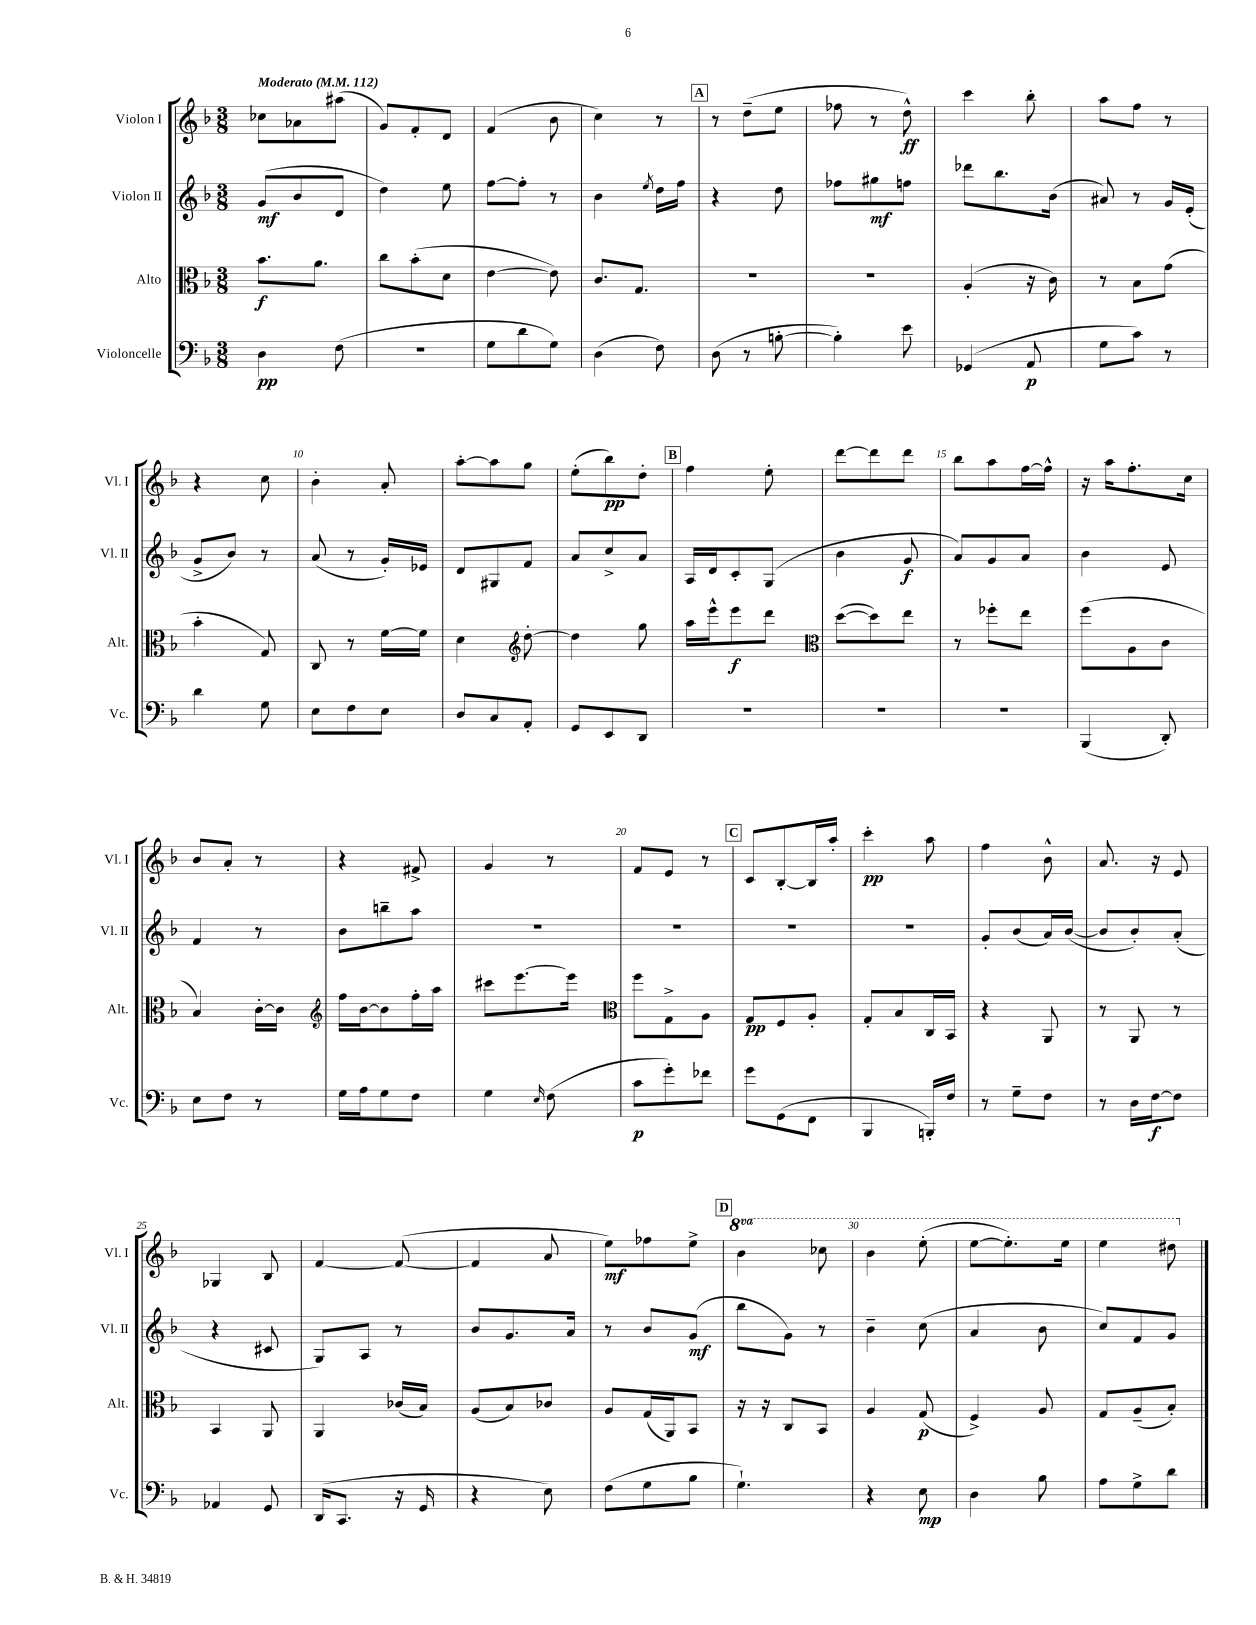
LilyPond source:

<<
\new StaffGroup <<
\new Staff = "s0" \with { instrumentName = "Violon I" shortInstrumentName = "Vl. I" } {
    \clef treble \key f \major \numericTimeSignature \time 3/8 \set Staff.ottavationMarkups = #ottavation-simple-ordinals \tempo "Moderato" 4 = 112
    ces''8 aes'8 ais''8( |
    g'8) f'8-. d'8 |
    f'4( bes'8 |
    c''4) r8 |
    \mark \markup { \box "A" } r8 d''8--( e''8 |
    fes''8 r8 d''8-^\ff) |
    c'''4 bes''8-. |
    a''8 f''8 r8 |
    r4 c''8 |
    bes'4-. a'8-. |
    a''8~-. a''8 g''8 |
    e''8-.( bes''8\pp) d''8-. |
    \mark \markup { \box "B" } f''4 e''8-. |
    d'''8~ d'''8 d'''8 |
    bes''8 a''8 f''16~ f''16-^ |
    r16 a''16 f''8.-. c''16 |
    bes'8 a'8-. r8 |
    r4 fis'8-> |
    g'4 r8 |
    f'8 e'8 r8 |
    \mark \markup { \box "C" } c'8 bes8~-. bes16 a''16-. |
    c'''4-.\pp a''8 |
    f''4 bes'8-^ |
    a'8. r16 e'8 |
    ges4 bes8 |
    f'4~ f'8~( |
    f'4 a'8 |
    e''8\mf) fes''8 e''8-> |
    \mark \markup { \box "D" } \ottava #1 bes''4 ces'''8 |
    bes''4 e'''8-.( |
    e'''8~ e'''8.-.) e'''16 |
    e'''4 dis'''8 \ottava #0 \bar "|." |
}
\new Staff = "s1" \with { instrumentName = "Violon II" shortInstrumentName = "Vl. II" } {
    \clef treble \key f \major \numericTimeSignature \time 3/8
    g'8\mf( bes'8 d'8 |
    d''4) e''8 |
    f''8~ f''8-. r8 |
    bes'4 \acciaccatura { e''8 } d''16 f''16 |
    \mark \markup { \box "A" } r4 d''8 |
    fes''8 gis''8\mf f''8 |
    des'''8 bes''8. bes'16( |
    ais'8) r8 g'16 e'16-.( |
    g'8-> bes'8) r8 |
    a'8( r8 g'16-.) ees'16 |
    d'8 gis8 f'8 |
    a'8 c''8-> a'8 |
    \mark \markup { \box "B" } a16 d'16 c'8-. g8( |
    bes'4 g'8\f |
    a'8) g'8 a'8 |
    bes'4 e'8 |
    f'4 r8 |
    bes'8 b''8-- a''8 |
    R4. |
    R4. |
    \mark \markup { \box "C" } R4. |
    R4. |
    g'8-. bes'8( a'16) bes'16~( |
    bes'8 bes'8-.) a'8-.( |
    r4 cis'8 |
    g8) a8 r8 |
    bes'8 g'8. a'16 |
    r8 bes'8 g'8\mf( |
    \mark \markup { \box "D" } bes''8 g'8) r8 |
    bes'4-- c''8( |
    a'4 bes'8 |
    c''8) f'8 g'8 \bar "|." |
}
\new Staff = "s2" \with { instrumentName = "Alto" shortInstrumentName = "Alt." } {
    \clef alto \key f \major \numericTimeSignature \time 3/8
    bes'8.\f a'8. |
    c''8 bes'8-.( d'8 |
    e'4~ e'8) |
    c'8. g8. |
    \mark \markup { \box "A" } R4. |
    R4. |
    a4-.( r16 c'16) |
    r8 bes8 g'8( |
    bes'4-. g8) |
    c8 r8 f'16~ f'16 |
    d'4 \clef treble d''8~-. |
    d''4 g''8 |
    \mark \markup { \box "B" } a''16 e'''16-^ e'''8\f d'''8 |
    \clef alto d''8~( d''8) e''8 |
    r8 fes''8-. e''8 |
    f''8( a8 c'8 |
    bes4) c'16~-. c'16 |
    \clef treble f''16 bes'16~ bes'8 f''16-. a''16 |
    cis'''8 e'''8.~ e'''16 |
    \clef alto f''8 g8-> a8 |
    \mark \markup { \box "C" } g8\pp f8 a8-. |
    g8-. bes8 c16 bes,16 |
    r4 a,8 |
    r8 a,8 r8 |
    bes,4 a,8 |
    a,4 ces'16( bes16) |
    a8( bes8) ces'8 |
    a8 g16( a,16) bes,8 |
    \mark \markup { \box "D" } r16 r16 c8 bes,8 |
    a4 g8\p( |
    f4->) a8 |
    g8 a8--( bes8-.) \bar "|." |
}
\new Staff = "s3" \with { instrumentName = "Violoncelle" shortInstrumentName = "Vc." } {
    \clef bass \key f \major \numericTimeSignature \time 3/8
    d4\pp f8( |
    R4. |
    g8 d'8 g8) |
    d4( f8) |
    \mark \markup { \box "A" } d8( r8 b8~-. |
    b4-.) e'8 |
    ges,4( a,8\p |
    g8 c'8) r8 |
    d'4 g8 |
    e8 f8 e8 |
    d8 c8 a,8-. |
    g,8 e,8 d,8 |
    \mark \markup { \box "B" } R4. |
    R4. |
    R4. |
    bes,,4( d,8-.) |
    e8 f8 r8 |
    g16 a16 g8 f8 |
    g4 \grace { e16 } f8( |
    c'8\p g'8-.) fes'8 |
    \mark \markup { \box "C" } g'8 g,8( f,8 |
    bes,,4 b,,16-.) f16 |
    r8 g8-- f8 |
    r8 d16 f16~\f f8 |
    aes,4 g,8 |
    d,16( c,8. r16 g,16 |
    r4 e8) |
    f8( g8 bes8 |
    \mark \markup { \box "D" } g4.-!) |
    r4 e8\mp |
    d4 bes8 |
    a8 g8-> d'8 \bar "|." |
}
>>
>>
\layout { \context { \Score \override BarNumber.break-visibility = ##(#f #t #t) barNumberVisibility = #(every-nth-bar-number-visible 5) } }
